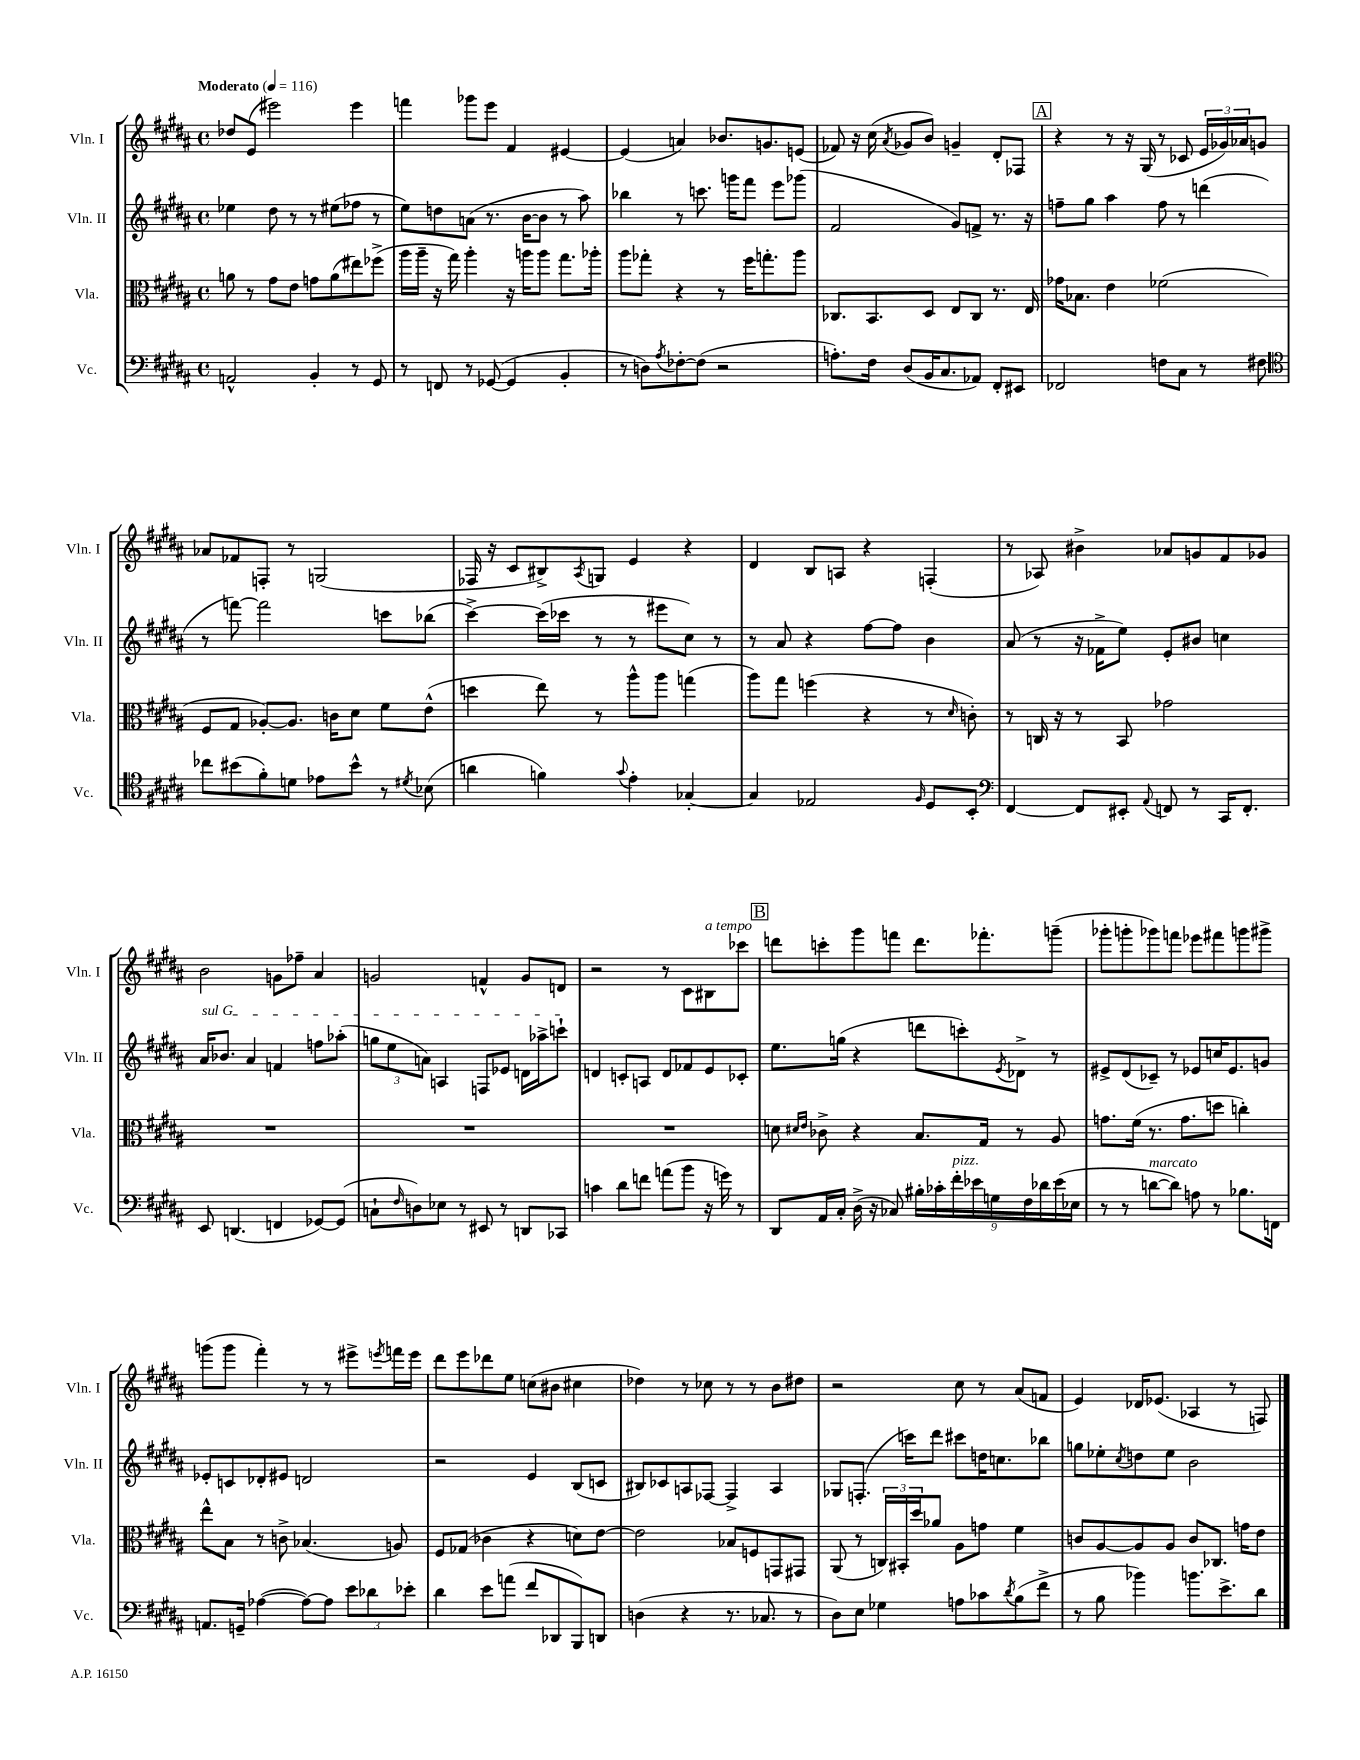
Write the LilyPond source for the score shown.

<<
\new StaffGroup <<
\new Staff = "s0" \with { instrumentName = "Vln. I" shortInstrumentName = "Vln. I" } {
    \clef treble \key b \major \defaultTimeSignature \time 4/4 \tempo "Moderato" 4 = 116
    des''8 e'8( eis'''2) eis'''4 |
    f'''4 ges'''8 e'''8 fis'4 eis'4~ |
    eis'4( a'4) bes'8. g'8. e'8( |
    fes'8) r16 cis''16( \acciaccatura { ais'8 } ges'8 b'8) g'4-- dis'8-. fes8 |
    \mark \markup { \box "A" } r4 r8 r16 gis16( r8 ces'8 \tuplet 3/2 { e'16 ges'16) aes'16 } g'8 |
    aes'8 fes'8 f8-. r8 g2( |
    fes16 r16 cis'8 bis8->) \acciaccatura { ais8 } g8 e'4 r4 |
    dis'4 b8 a8 r4 f4-.( |
    r8 aes8) bis'4-> aes'8 g'8 fis'8 ges'8 |
    b'2 g'8 fes''8-- ais'4 |
    g'2 f'4-^ g'8 d'8 |
    r2 r8 cis'8 bis8^\markup { \italic "a tempo" } ces'''8 |
    \mark \markup { \box "B" } d'''8 c'''8-. gis'''8 f'''8 d'''8. fes'''8.-. g'''8--( |
    ges'''8-. g'''8-. ges'''8) f'''8 ees'''8 fis'''8 g'''8 gis'''8-> |
    g'''8( g'''8 fis'''4-.) r8 r8 eis'''8-> \acciaccatura { e'''8 } f'''16 e'''16 |
    dis'''8 e'''8 des'''8 e''8 c''8( bis'8 cis''4 |
    des''4) r8 ces''8 r8 r8 b'8 dis''8 |
    r2 cis''8 r8 ais'8( f'8 |
    e'4) des'16 ees'8.( aes4 r8 f8) \bar "|." |
}
\new Staff = "s1" \with { instrumentName = "Vln. II" shortInstrumentName = "Vln. II" } {
    \clef treble \key b \major \defaultTimeSignature \time 4/4
    ees''4 dis''8 r8 r8 eis''8( fes''8 r8 |
    e''8) d''8 a'8( r8. b'16~ b'8 r8 ais''8) |
    bes''4 r8 c'''8. g'''16 fis'''8 e'''8 ges'''8( |
    fis'2 gis'8) f'8-> r8. r16 |
    \mark \markup { \box "A" } f''8-- gis''8 ais''4 f''8 r8 d'''4( |
    r8 f'''8~) f'''2 c'''8 bes''8( |
    cis'''4~->) cis'''16( ces'''16 r8 r8 eis'''8 cis''8) r8 |
    r8 ais'8 r4 fis''8~ fis''8 b'4 |
    ais'8( r8 r16 fes'16-> e''8) e'8-. bis'8 c''4 |
    \once \override TextSpanner.bound-details.left.text = \markup { \italic "sul G" } ais'16\startTextSpan bes'8. ais'4 f'4 f''8 aes''8-.( |
    \tuplet 3/2 { g''8 e''8 a'8) } a4 f8 ees'8 d'16 aes''16-> c'''8-!\stopTextSpan |
    d'4 c'8-. a8 d'8 fes'8 e'8 ces'8-. |
    \mark \markup { \box "B" } e''8. g''16( r4 d'''8 c'''8-.) \acciaccatura { e'8 } des'8-> r8 |
    eis'8-> dis'8( ces'8--) r8 ees'8 c''16 ees'8. g'8 |
    ees'8-. c'8 des'8-. eis'8 d'2 |
    r2 e'4 b8( c'8 |
    bis8) ces'8 a8 fes8~ fes4-> a4 |
    ges8 f8.-.( c'''16) dis'''8 cis'''8 d''16 c''8. bes''8 |
    g''8 ees''8-. \acciaccatura { cis''8 } d''8 ees''8 b'2 \bar "|." |
}
\new Staff = "s2" \with { instrumentName = "Vla." shortInstrumentName = "Vla." } {
    \clef alto \key b \major \defaultTimeSignature \time 4/4
    a'8 r8 gis'8 e'8 g'8 a'8( eis''8) fes''8->( |
    ais''16 ais''16-- r16 gis''16) ais''4-. r16 a''16 a''8 gis''8. aes''16-. |
    ais''8 ges''8-. r4 r8 fis''16 g''8.-. ais''8 |
    ces8. b,8. dis8 e8 ces8 r8. e16 |
    \mark \markup { \box "A" } ges'16 bes8. e'4 fes'2( |
    fis8 gis8 aes8~-.) aes8. c'16 dis'8 fis'8 e'8-^( |
    d''4 e''8) r8 ais''8-^ ais''8 g''4( |
    ais''8) gis''8 f''4( r4 r8 \grace { dis'16 } c'8-.) |
    r8 c16 r16 r8 b,8 ges'2 |
    R1 |
    R1 |
    R1 |
    \mark \markup { \box "B" } d'8 \grace { dis'16 e'16 } ces'8-> r4 b8. gis16 r8 ais8 |
    g'8. fis'16( r8. g'8. d''8 c''4-.) |
    e''8-^ b8 r8 c'8-> bes4.( a8) |
    fis8 ges8( ces'4 r4 d'8) e'8~ |
    e'2 bes8 f8 g,8 gis,8 |
    ais,8( r8 \tuplet 3/2 { c16) bis,16-. dis''16 } aes'8 ais8 g'8 fis'4 |
    c'8 ais8~ ais8 ais8 c'8 ces8. g'16 e'8 \bar "|." |
}
\new Staff = "s3" \with { instrumentName = "Vc." shortInstrumentName = "Vc." } {
    \clef bass \key b \major \defaultTimeSignature \time 4/4
    a,2-^ b,4-. r8 gis,8 |
    r8 f,8 r8 ges,8~( ges,4 b,4-. |
    r8 d8) \acciaccatura { ais8 } fes8~-. fes8( r2 |
    a8.-.) fis16 dis8( b,16 cis8. aes,8) fis,8-. eis,8 |
    \mark \markup { \box "A" } fes,2 f8 cis8 r8 fis8 |
    \clef tenor ces''8 bis'8( fis'8-.) d'8 ees'8 bis'8-^ r8 \acciaccatura { dis'8 } bes8( |
    a'4 f'4) \appoggiatura { gis'8 } e'4-. ges4~-. |
    ges4 ees2 \grace { fis16 } dis8 b,8-. |
    \clef bass fis,4~ fis,8 eis,8-. \appoggiatura { ais,8 } f,8 r8 cis,16 f,8.-. |
    e,8 d,4.( f,4 ges,8~) ges,8( |
    c8-! \grace { fis16 } d8) ees8 r8 eis,8 r8 d,8 ces,8 |
    c'4 dis'8 f'8 a'8( b'8 r16 g'16) r8 |
    \mark \markup { \box "B" } dis,8 ais,16 cis16-. dis16->( r16 ces8) \tuplet 9/8 { bis16-. ces'16-. fis'16-.^\markup { \italic "pizz." } ees'16 g16 fis16 des'16 ees'16( ees16 } |
    r8 r8 d'8~^\markup { \italic "marcato" } d'8) a8 r8 bes8. f,16 |
    a,8. g,16-- aes4~( aes8~) aes8 \tuplet 3/2 { e'8 des'8 ees'8-. } |
    dis'4 e'8 a'8( fis'8 des,8 b,,8) d,8 |
    d4( r4 r8. ces8. r8 |
    dis8) e8 ges4 a8 ces'8 \acciaccatura { dis'8 } b8( fis'8-> |
    r8 b8 bes'4) b'8. e'8.-> dis'8 \bar "|." |
}
>>
>>
\layout { \context { \Score \remove "Bar_number_engraver" } }
